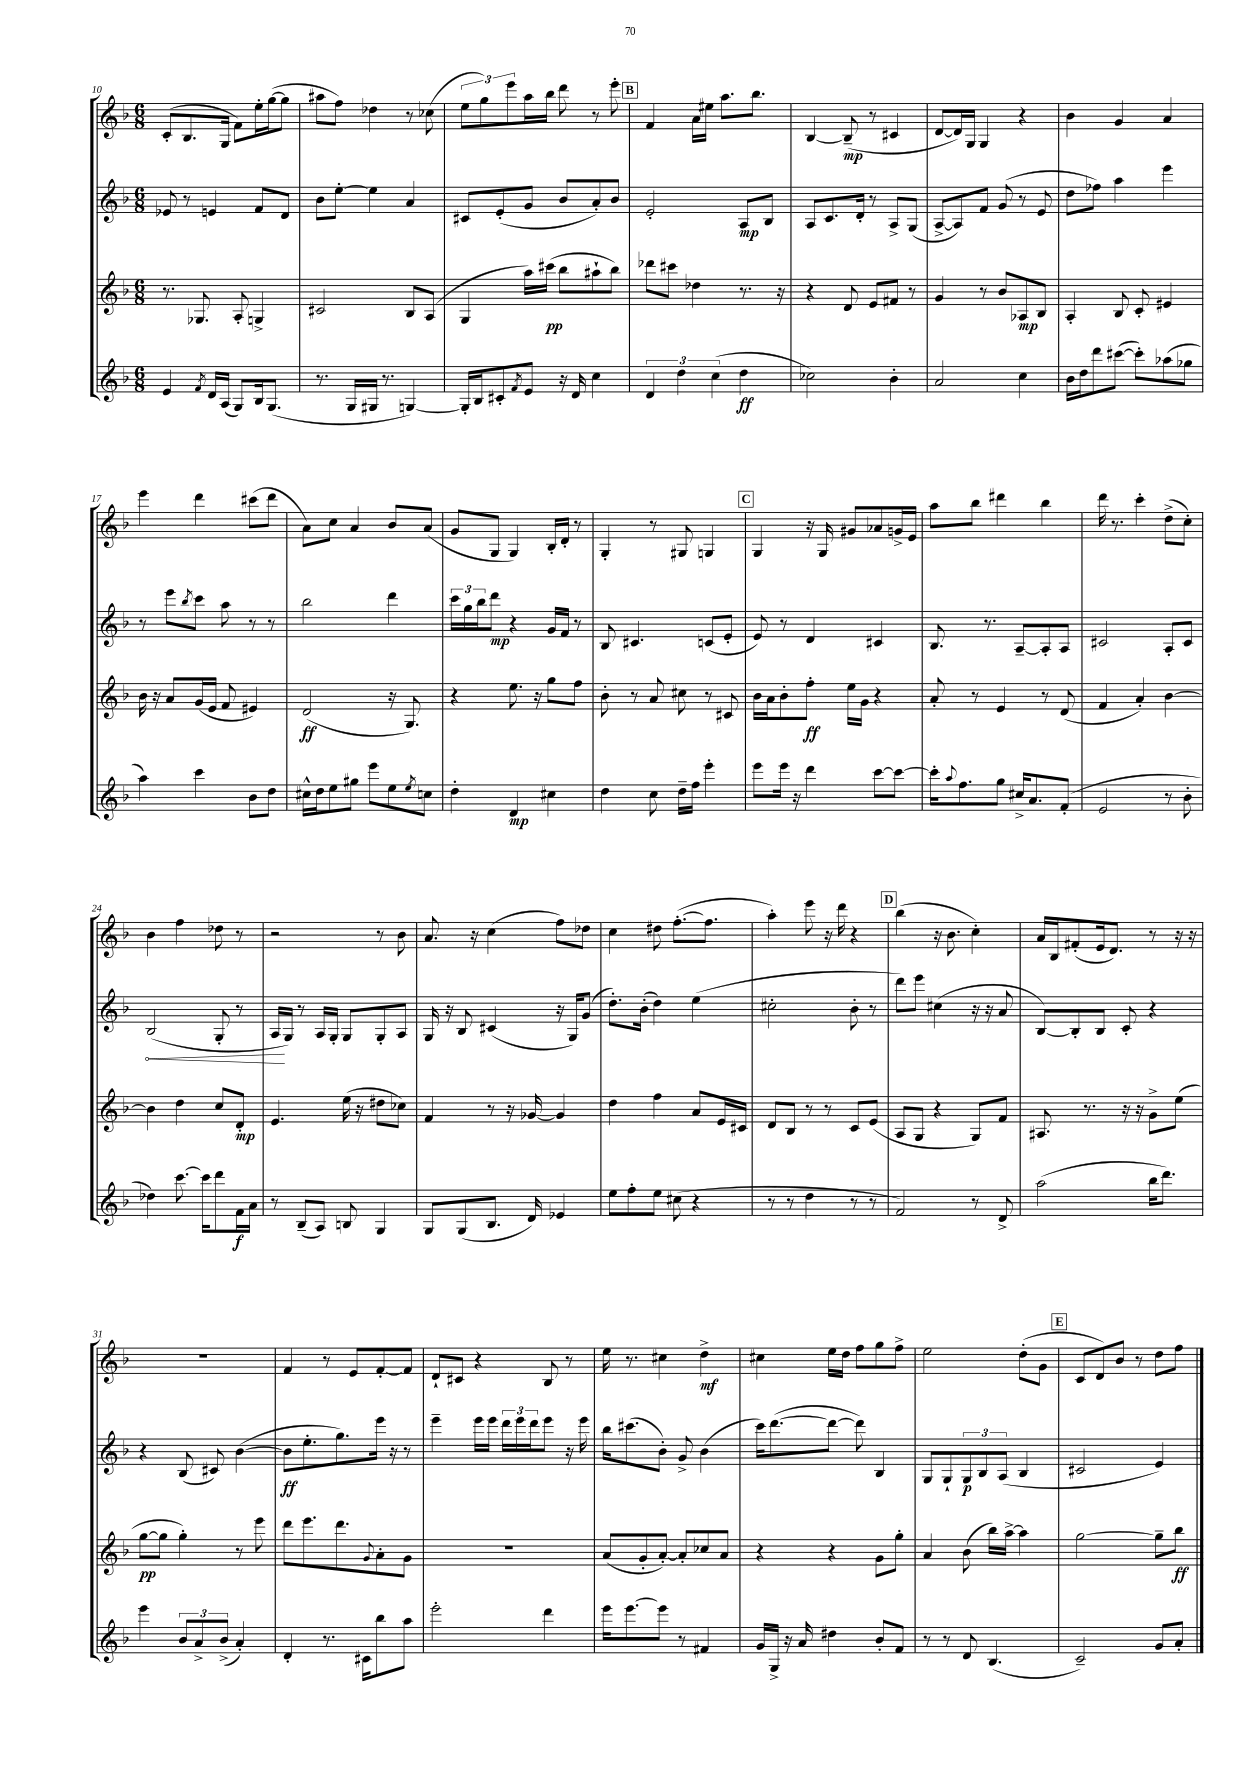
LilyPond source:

<<
\new StaffGroup <<
\new Staff = "s0" {
    \clef treble \key f \major \numericTimeSignature \time 6/8
    c'8-.( bes8. g16 f'8) e''16-. g''16~( g''8 |
    ais''8 f''8) des''4 r8 ces''8( |
    \tuplet 3/2 { e''8 g''8) e'''8 } a''16 bes''16 d'''8 r8 e'''8-. |
    \mark \markup { \box "B" } f'4 a'16 eis''16 a''8. bes''8. |
    bes4~ bes8--\mp( r8 cis'4 |
    d'8~ d'16) g16 g4 r4 |
    bes'4 g'4 a'4 |
    e'''4 d'''4 cis'''8( d'''8 |
    a'8) c''8 a'4 bes'8 a'8( |
    g'8 g8 g4) bes16-. d'16-. r8 |
    g4-. r8 gis8 g4 |
    \mark \markup { \box "C" } g4 r16 g16 gis'8 aes'8 g'16-> e'16 |
    a''8 bes''8 dis'''4 bes''4 |
    d'''16 r8. c'''4-. d''8->( c''8-.) |
    bes'4 f''4 des''8 r8 |
    r2 r8 bes'8 |
    a'8. r16 c''4( f''8) des''8 |
    c''4 dis''8 f''8.~-.( f''8. |
    a''4-.) e'''8 r16 d'''16 r4 |
    \mark \markup { \box "D" } bes''4( r16 bes'8. c''4-.) |
    a'16 bes16 fis'8-.( e'16 d'8.) r8 r16 r16 |
    R2. |
    f'4 r8 e'8 f'8~-. f'8 |
    d'8-! cis'8 r4 bes8 r8 |
    e''16 r8. cis''4 d''4->\mf |
    cis''4 e''16 d''16 f''8 g''8 f''8-> |
    e''2 d''8-.( g'8 |
    \mark \markup { \box "E" } c'8 d'8) bes'8 r8 d''8 f''8 \bar "|." |
}
\new Staff = "s1" {
    \clef treble \key f \major \numericTimeSignature \time 6/8
    ees'8 r8 e'4 f'8 d'8 |
    bes'8 e''8~-. e''4 a'4 |
    cis'8 e'8-.( g'8 bes'8 a'8-.) bes'8 |
    \mark \markup { \box "B" } e'2-. a8\mp bes8 |
    a8 c'8. d'16-. r8 a8-> g8( |
    a8~-> a8) f'8 g'8( r8 e'8 |
    d''8 fes''8) a''4 e'''4 |
    r8 e'''8 \acciaccatura { bes''8 } c'''8 a''8 r8 r8 |
    bes''2 d'''4 |
    \tuplet 3/2 { c'''16 g''16 bes''16 } d'''8\mp r4 g'16 f'16 r8 |
    bes8 cis'4. c'8( e'8-. |
    \mark \markup { \box "C" } e'8) r8 d'4 cis'4 |
    bes8. r8. a8~-- a8-. a8 |
    cis'2 a8-. cis'8 |
    \once \override Hairpin.circled-tip = ##t bes2\<( g8-. r8 |
    a16\! g16) r8 a16 g16-. g8 g8-. a8 |
    g16 r16 bes8 cis'4( r16 g16) g'8( |
    d''8.-.) bes'16-.( d''4) e''4( |
    cis''2-. bes'8-. r8 |
    \mark \markup { \box "D" } d'''8) e'''8 cis''4( r16 r16 a'8 |
    bes8~) bes8-. bes8 c'8-. r4 |
    r4 bes8( cis'8) bes'4~( |
    bes'8\ff e''8.-. g''8.) e'''16 r16 r8 |
    e'''4-- e'''16 e'''16 \tuplet 3/2 { d'''16 e'''16 d'''16 } e'''8 r16 e'''16 |
    bes''16 cis'''8.( bes'8-.) g'8-> bes'4( |
    c'''16) d'''8.~( d'''8~ d'''8) bes4 |
    g8 g8-! \tuplet 3/2 { g8\p bes8 a8( } bes4 |
    \mark \markup { \box "E" } cis'2 e'4) \bar "|." |
}
\new Staff = "s2" {
    \clef treble \key f \major \numericTimeSignature \time 6/8
    r8. ges8. a8-. g4-> |
    cis'2 bes8 a8( |
    g4 a''16) cis'''16\pp( bes''8 ais''8-! bes''8) |
    \mark \markup { \box "B" } des'''8 cis'''8 des''4 r8. r16 |
    r4 d'8 e'8 fis'8 r8 |
    g'4 r8 bes'8 aes8\mp bes8 |
    a4-. bes8 c'8-. eis'4 |
    bes'16 r16 a'8 g'16( e'16 f'8 eis'4) |
    d'2\ff( r16 g8.) |
    r4 e''8. r16 g''8 f''8 |
    bes'8-. r8 a'8 cis''8 r8 cis'8 |
    \mark \markup { \box "C" } bes'16 a'16 bes'8-. f''8-.\ff e''16 g'16 r4 |
    a'8-. r8 e'4 r8 d'8( |
    f'4 a'4-.) bes'4~ |
    bes'4 d''4 c''8 d'8-.\mp |
    e'4. e''16( r16 dis''8 ces''8) |
    f'4 r8 r16 ges'16~ ges'4 |
    d''4 f''4 a'8 e'16 cis'16 |
    d'8 bes8 r8 r8 c'8 e'8( |
    \mark \markup { \box "D" } a8 g8 r4 g8) f'8 |
    ais8. r8. r16 r16 g'8-> e''8( |
    g''8~\pp g''8 g''4-.) r8 e'''8 |
    d'''8 e'''8. d'''8. \appoggiatura { g'8 } a'8-. g'8 |
    R2. |
    a'8( g'8-. a'8~-.) a'8-. ces''8 a'8 |
    r4 r4 g'8 g''8-. |
    a'4 bes'8( bes''16) a''16~-> a''4 |
    \mark \markup { \box "E" } g''2~ g''8-- bes''8\ff \bar "|." |
}
\new Staff = "s3" {
    \clef treble \key f \major \numericTimeSignature \time 6/8
    e'4 \acciaccatura { f'8 } d'16 a16( g8) bes16 g8.( |
    r8. g16 gis16 r8. g4~) |
    g16-. bes16 cis'8-. \acciaccatura { f'8 } e'8 r16 d'16 c''4 |
    \mark \markup { \box "B" } \tuplet 3/2 { d'4 d''4 c''4( } d''4\ff |
    ces''2) bes'4-. |
    a'2 c''4 |
    bes'16 d''16 d'''8 cis'''8~( cis'''8-.) aes''8( ges''8 |
    a''4) c'''4 bes'8 d''8 |
    cis''16-^ d''16 e''8 gis''8 e'''8 e''8 \acciaccatura { e''8 } c''8 |
    d''4-. d'4\mp cis''4 |
    d''4 c''8 d''16-- f''16 e'''4-. |
    \mark \markup { \box "C" } e'''8 e'''16 r16 d'''4 c'''8~ c'''8~ |
    c'''16-. \appoggiatura { a''8 } f''8. g''8 cis''16-> a'8. f'8-.( |
    e'2 r8 bes'8-. |
    des''4) c'''8.~ c'''16 d'''8 f'16\f a'16 |
    r8 bes8--( a8) b8 g4 |
    g8 g8( bes8. d'16) ees'4 |
    e''8 f''8-. e''8 cis''8( r4 |
    r8 r8 d''4 r8 r8 |
    \mark \markup { \box "D" } f'2) r8 d'8-> |
    a''2( bes''16 d'''8.) |
    e'''4 \tuplet 3/2 { bes'8 a'8-> bes'8->( } a'4-.) |
    d'4-. r8. cis'16 bes''8 a''8 |
    e'''2-. d'''4 |
    e'''16 e'''8.~ e'''8 r8 fis'4 |
    g'16 g16-> r16 a'16 dis''4 bes'8-. f'8 |
    r8 r8 d'8 bes4.( |
    \mark \markup { \box "E" } c'2--) g'8 a'8-. \bar "|." |
}
>>
>>
\layout { \context { \Score currentBarNumber = #10 } }
